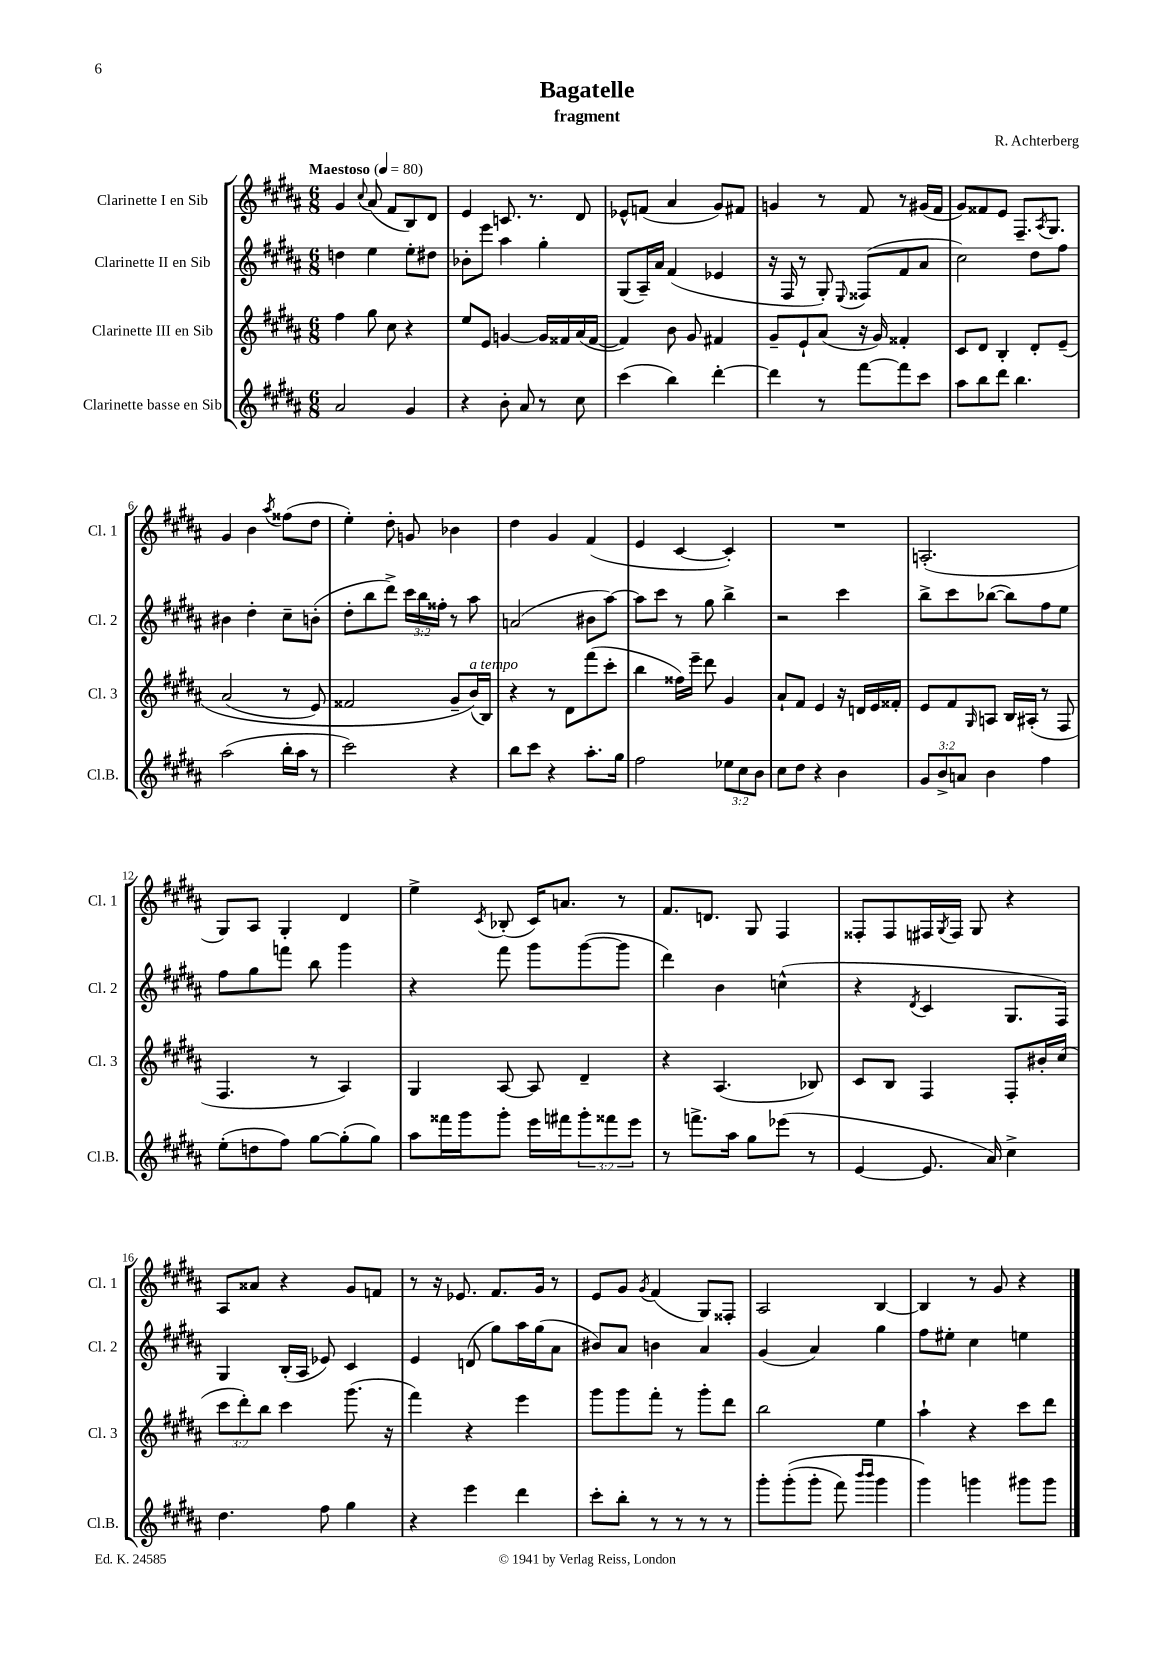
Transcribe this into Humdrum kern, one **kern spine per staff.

**kern	**kern	**kern	**kern
*staff4	*staff3	*staff2	*staff1
*clefG2	*clefG2	*clefG2	*clefG2
*k[f#c#g#d#a#]	*k[f#c#g#d#a#]	*k[f#c#g#d#a#]	*k[f#c#g#d#a#]
*M6/8	*M6/8	*M6/8	*M6/8
*MM80	*MM80	*MM80	*MM80
2a#	4ff#	4dd	4g#
.	.	.	8qqcc#
.	8gg#	4ee	(8a#
.	8cc#	.	8f#
4g#	4r	8ee'	8B)
.	.	8dd#	8d#
=	=	=	=
4r	8ee	8b-'	4e
.	8e	8eee	.
8b'	[4g	4aa#	8.c
8a#	.	.	.
.	.	.	8.r
8r	16g]	4gg#'	.
.	16f##	.	.
8cc#	(16a#	.	8d#
.	[16f##	.	.
=	=	=	=
(4ccc#	4f##])	(8G#	8e-^^
.	.	16A#~)	(8f
.	.	16a#	.
4bb)	8b	(4f#	4a#
.	8g#	.	.
[4ddd#'	4f#	4e-	8g#)
.	.	.	8f#
=	=	=	=
4ddd#]	8g#~	16r	4g
.	.	16F#	.
.	8e`	8r	.
8r	(8a#	8G#')	8r
.	.	8qqE	.
[8fff#	16r	(8F##	8f#
.	16g#)	.	.
8fff#]	4f##'	8f#	8r
8ccc#	.	8a#	(16g#
.	.	.	16f#
=	=	=	=
8aa#	8c#	2cc#)	8g#)
8bb	8d#	.	8f##
8ddd#	4B'	.	8e
4.bb	.	.	8.F#~
.	8d#'	8dd#	.
.	.	.	8qA#
.	.	.	8.G#
.	&(8e~	8ff#	.
=	=	=	=
(2aa#	(2a#	4b#	4g#
.	.	4dd#'	4b
.	.	.	8qaa#
16bb'	8r	8cc#~	(8ff##
16aa#	.	.	.
8r	8e)	(8b'	8dd#
=	=	=	=
2ccc#)	2f##	8dd#'	4ee')
.	.	8bb	.
.	.	8ddd#^)	8dd#'
.	.	24ccc#	8g
.	.	24bb	.
.	.	24ff##'	.
4r	8g#~	8r	4b-
.	(16b&)	8aa#	.
.	16B)	.	.
=	=	=	=
8bb	4r	(2a	4dd#
8ccc#	.	.	.
4r	8r	.	4g#
.	8d#	.	.
8.aa#'	(8fff#	8b#	(4f#
.	8ccc#'	[8aa#)	.
16gg#	.	.	.
=	=	=	=
2ff#	4bb	8aa#]	4e
.	.	8ccc#	.
.	16ff##)	8r	[4c#
.	16eee~	.	.
.	8ddd#	8gg#	.
12ee-	4g#	4bb^	4c#'])
12cc#	.	.	.
12b	.	.	.
=	=	=	=
8cc#	8a#`	2r	2.r
8dd#	8f#	.	.
4r	4e	.	.
4b	16r	4ccc#	.
.	16d	.	.
.	16e	.	.
.	16f##'	.	.
=	=	=	=
12g#	8e	8bb^	(2.A'
12b^	.	.	.
.	8f#	8ccc#	.
12a	.	.	.
.	16qqG#	.	.
4b	8A	([8bb-	.
.	16B	8bb-])	.
.	(16A#'	.	.
4ff#	8r	8ff#	.
.	8F#	8ee	.
=	=	=	=
(8ee'	4.F#	8ff#	8G#)
8dd	.	8gg#	8A#
8ff#)	.	8fff	4G#'
[8gg#	8r	8bb	.
(8gg#']	4A#)	4ggg#	4d#
8gg#)	.	.	.
=	=	=	=
8aa#	4G#	4r	4ee^
16fff##	.	.	.
16ggg#	.	.	.
.	.	.	8qc#
8ggg#'	[8A#	8fff#	(8B-'
16eee	8A#]	8ggg#	16c#)
16fff#	.	.	8.a
12ggg#'	4d#~	([8ggg#	.
12fff##	.	.	.
.	.	8ggg#]	8r
12eee	.	.	.
=	=	=	=
8r	4r	4ddd#)	8.f#
8.fff^	.	.	.
.	.	.	8.d
.	(4.A#	4b	.
16aa#	.	.	.
8gg#	.	.	8G#
(8eee-	.	(4cc^^	4F#
8r	8B-)	.	.
=	=	=	=
[4e	8c#	4r	8F##'
.	8B	.	8F##
.	.	8qd#	.
8.e]	4F#	4c#	16F#
.	.	.	8qG#
.	.	.	16F#
.	.	.	8G#
16a#)	.	.	.
4cc#^	8F#'	8.G#	4r
.	16b#'	.	.
.	(16cc#	16F#)	.
=	=	=	=
4.dd#	12ccc#	4G#	8A#
.	12ddd#')	.	.
.	.	.	8a##
.	12bb	.	.
.	4ccc#	(16B'	4r
.	.	16A#	.
8ff#	.	8e-)	.
4gg#	(8.ggg#	4c#	8g#
.	.	.	8f
.	16r	.	.
=	=	=	=
4r	4fff#)	4e	8r
.	.	.	16r
.	.	.	8.e-
4eee	4r	(8d	.
.	.	8gg#)	8.f#
4ddd#	4eee	16aa#	.
.	.	(16gg#	16g#
.	.	8a#	8r
=	=	=	=
8ccc#'	8ggg#	8b#)	8e
8bb'	8ggg#	8a#	8g#
.	.	.	8qg#
8r	8fff#'	4b	(4f#
8r	8r	.	.
8r	8ggg#'	4a#	8G#)
8r	8ddd#	.	8F##'
=	=	=	=
8ggg#'	2bb	(4g#	2A#
&((8ggg#'	.	.	.
8ggg#'	.	4a#)	.
8fff#)	.	.	.
16qqbbb	.	.	.
16qqbbb	.	.	.
4ggg#	4ee	4gg#	[4B
=	=	=	=
4ggg#&)	4aa#`	8ff#	4B]
.	.	8ee#'	.
4ggg	4r	4cc#	8r
.	.	.	8g#
8ggg#	8ccc#	4ee	4r
8ggg#	8ddd#	.	.
==	==	==	==
*-	*-	*-	*-
